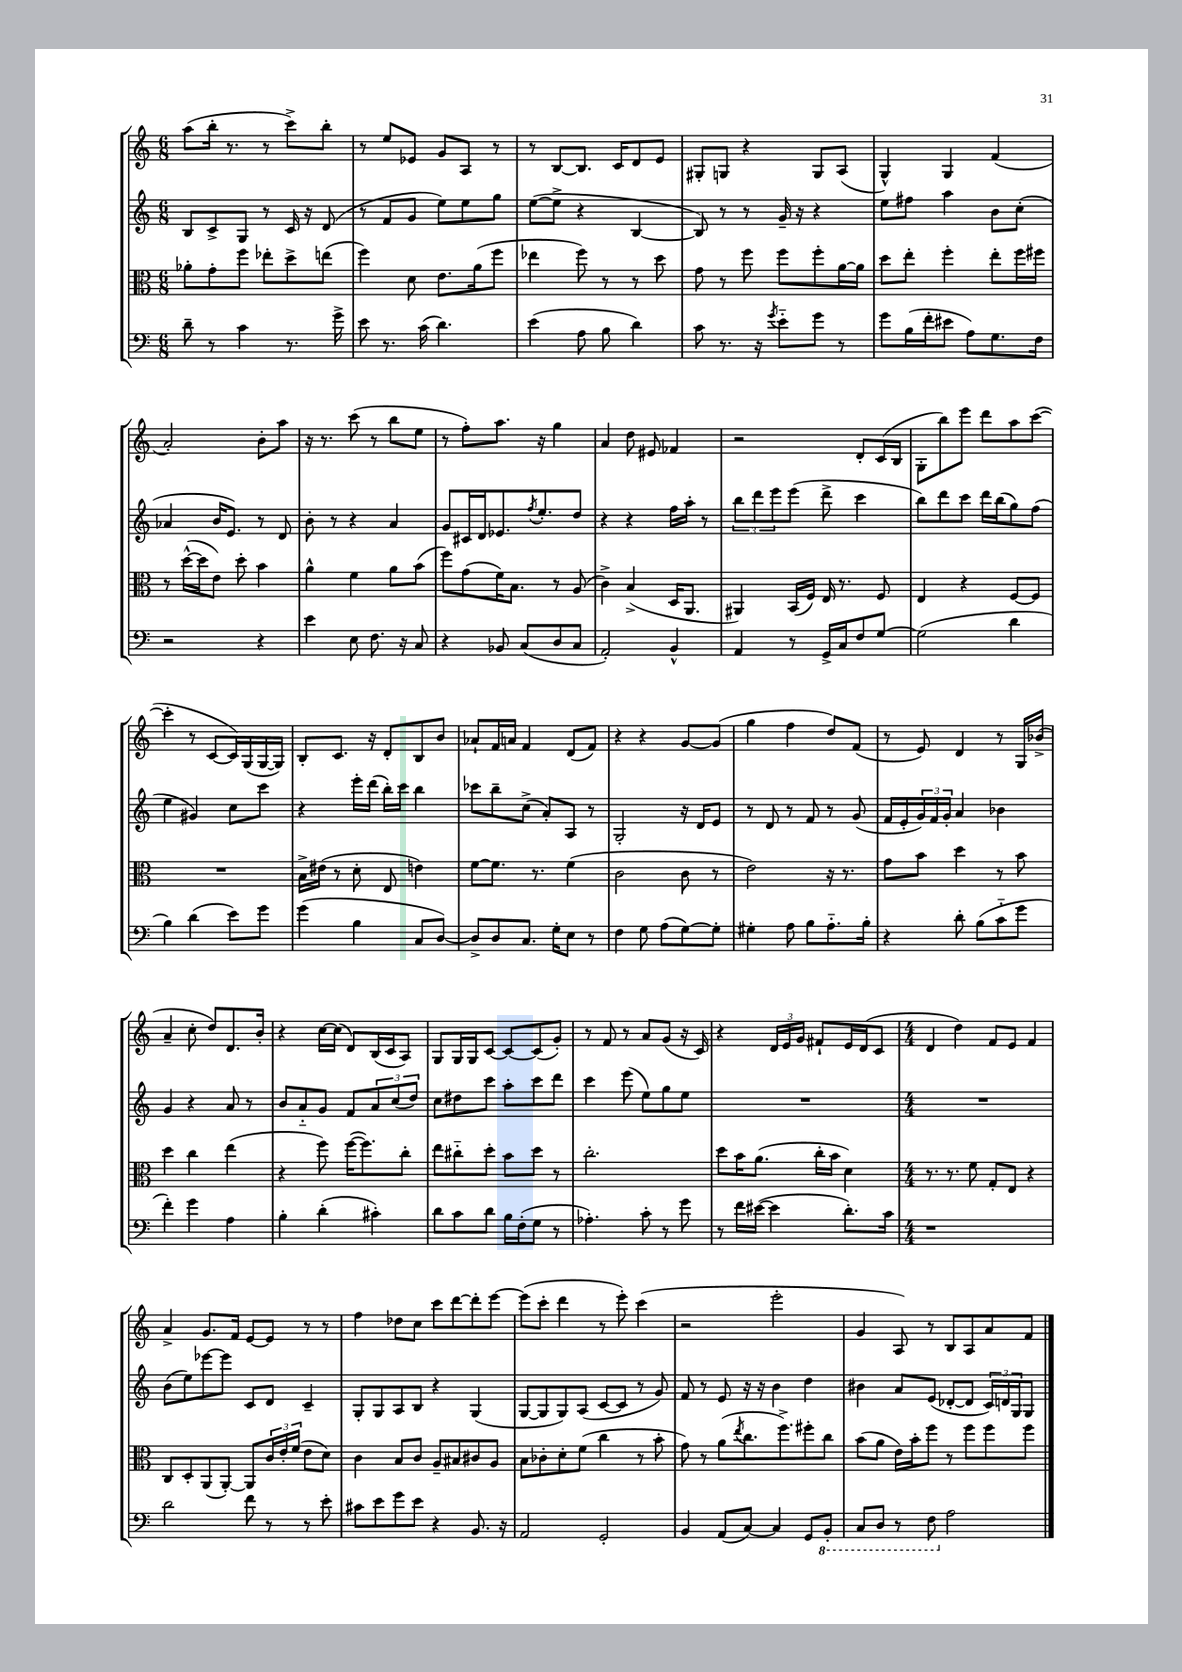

**kern	**kern	**kern	**kern
*staff4	*staff3	*staff2	*staff1
*clefF4	*clefC3	*clefG2	*clefG2
*k[]	*k[]	*k[]	*k[]
*M6/8	*M6/8	*M6/8	*M6/8
8d~	8a-'	8B	(8aa
8r	8g'	8c^	16bb'
.	.	.	8.r
4c	8ff	8G	.
.	8ee-'	8r	8r
8.r	8dd^	16c	8ccc^)
.	.	16r	.
.	(8ee	(8d	8bb'
16g^	.	.	.
=	=	=	=
8e	4ff)	8r	8r
8.r	.	8f	8ee
.	8d	8g	8e-
(16c	.	.	.
4.d)	8.e	8ee)	8g
.	.	8ee	8A
.	(16a	.	.
.	8ff	8gg	8r
=	=	=	=
(4e	4ee-	([8ee	8r
.	.	8ee^]	[8B
8A	8ff)	4r	8.B]
8B	8r	.	.
.	.	.	16c
4d)	8r	[4B	8d
.	8dd	.	8e
=	=	=	=
8c	8g	8B])	8G#'
8.r	8r	8r	8G
.	8ff	8r	4r
16r	.	.	.
8qg	.	.	.
8e'~	8ff	16g~	.
.	.	16r	.
8g	8ff'	4r	8G
8r	[16a	.	(8A
.	16a]	.	.
=	=	=	=
8g	8dd	8ee	4G^^)
(16B	8ee'	8ff#	.
16f'	.	.	.
8e#	4ff'	4aa	4G
8A)	.	.	.
8.G	8ee'	8b	(4f
.	16ff	(8cc'	.
16F	16ff#	.	.
=	=	=	=
2r	8r	4a-	2a')
.	([16dd^^	.	.
.	16dd]	.	.
.	8e)	16b	.
.	.	8.e)	.
.	8dd'	.	.
4r	4b	8r	8b'
.	.	8d	8aa
=	=	=	=
4e	4a^^	8b'	16r
.	.	.	8.r
.	.	8r	.
8E	4f	4r	(8ccc
8.F	.	.	8r
.	8a	4a	8bb
16r	.	.	.
8C	(8b	.	8ee
=	=	=	=
4r	8ff)	8g	8r
.	(8g	16c#	8ff')
.	.	16d	.
8BB-	16f)	8.e-	8.aa
.	8.B	.	.
(8C	.	.	.
.	.	8qff	.
.	.	8.ee'	16r
8D	8r	.	4gg
8C	(8A	8dd	.
=	=	=	=
2AA')	4c^)	4r	4a
.	(4B^	4r	8dd
.	.	.	8e#
4BB^^	16D	16ff	4f-
.	8.AA	16aa'	.
.	.	8r	.
=	=	=	=
4AA	4AA#)	12bb	2r
.	.	12ddd	.
.	.	12eee	.
8r	(16BB	(8eee	.
.	16F)	.	.
16GG^	16E	8ddd^	.
16C	8.r	.	.
8F	.	4ccc	8d'
[8G	8F	.	(16c
.	.	.	16B
=	=	=	=
(2G]	4E	8bb)	8G'
.	.	8ddd	8bb)
.	4r	8ccc	8eee
.	.	16ddd	8ddd
.	.	(16bb	.
4d	[8F	8gg)	8aa
.	8F]	(8ff	([8ccc
=	=	=	=
4B)	2.r	4ee	4ccc']
(4d	.	4g#)	8r
.	.	.	[8c
8e)	.	8cc	16c])
.	.	.	(16G
8g	.	8ccc	[16G
.	.	.	16G])
=	=	=	=
(4g	16B^	4r	8B'
.	(16e#	.	.
.	8r	.	8.c
4B	8d'	16eee'	.
.	.	(16ddd	16r
.	8E	16bb')	8d'
.	.	16ccc	.
8C	4e)	4bb	8B
[8D)	.	.	8b
=	=	=	=
8D^]	[8f	8ccc-	8a-`
8D	8.f]	8bb~	16f
.	.	.	16a
8.C	.	(8cc^	4f
.	8.r	.	.
.	.	8a')	.
16G'	.	.	.
8E	(4f	8A	(8d
8r	.	8r	8f)
=	=	=	=
4F	2c	2G'	4r
8G	.	.	4r
(8A	.	.	.
[8G)	8c	16r	[8g
.	.	16d	.
8G']	8r	8e	(8g]
=	=	=	=
4G#'	2e)	8r	4gg
.	.	8d	.
8A	.	8r	4ff
8B	.	8f	.
8.A'~	16r	8r	8dd)
.	8.r	.	.
.	.	(8g	(8f
16B'	.	.	.
=	=	=	=
4r	8g	16f	8r
.	.	16e'	.
.	8b	24g)	8e)
.	.	24f	.
.	.	24g'	.
8d'	4dd	4a	4d
(8B	.	.	.
8c'~	8r	4b-	8r
8g	8b	.	16G
.	.	.	(16b-^
=	=	=	=
4f')	4dd	4g	4a~
4g	4cc	4r	8cc'
.	.	.	8dd)
4A	(4ee	8a	8.d
.	.	8r	.
.	.	.	16b'
=	=	=	=
4B'	4r	8b	4r
.	.	8a'~	.
(4d'	8ff)	8g	[16cc
.	.	.	(16cc]
.	([16ff	8f	8d)
.	8.ff])	.	.
4c#')	.	12a	(16B
.	.	.	16c
.	.	(12cc	.
.	8cc'	.	8A)
.	.	12dd)	.
=	=	=	=
8d	8ee	8cc	8G
8c	8cc#'~	8dd#	16G
.	.	.	16G
8d	8dd'	8ccc	[8c
16B	8b	8aa'	8c_
(16F'	.	.	.
8G	8dd	8ccc	(8c]
8r	8r	8ddd	8g')
=	=	=	=
4.A-')	2.cc'	4ccc	8r
.	.	.	8f
.	.	(8eee	8r
8c'	.	8ee)	8a
8r	.	8gg	(8g
8g	.	8ee	16r
.	.	.	16c)
=	=	=	=
8r	8dd	2.r	4r
16f	16b	.	.
([16e#	(8.a	.	.
4e#]	.	.	24d
.	.	.	24e
.	.	.	24g
.	16cc'	.	8f#`
.	16b	.	.
8.d')	4d)	.	16e
.	.	.	(16d
.	.	.	8c
16c	.	.	.
=	=	=	=
*M4/4	*M4/4	*M4/4	*M4/4
1r	8.r	1r	4d
.	8.r	.	.
.	.	.	4dd)
.	8f	.	.
.	8G'	.	8f
.	8E	.	8e
.	4r	.	4f
=	=	=	=
2d	8C	(8b	4a^
.	8D'	8ee)	.
.	(8AA	[8eee-	8.g
.	[8AA')	8eee-]	.
.	.	.	16f
8f	8AA]	8c	[8e
8r	24c	8d	8e]
.	24e'	.	.
.	(24f	.	.
8r	8e	4c~	8r
8e'	8d)	.	8r
=	=	=	=
8c#	4c	8G'	4ff
8e	.	8G	.
8g	8B	8A	8dd-
8e	8c	8B	8cc
4r	8A~	4r	8ccc
.	8B#	.	[8ddd
8.BB	8c#	(4G	8ddd']
.	8A	.	[8eee
16r	.	.	.
=	=	=	=
2AA	8B	[8G	(8eee]
.	8c-'	8G]	8ccc'
.	8d'	8G)	4ddd
.	(8f	(8A	.
2GG'	4cc	[8c	8r
.	.	8c]	8eee')
.	8r	8r	(4ccc
.	8b'	8g)	.
=	=	=	=
4BB	8g)	8f	2r
.	8r	8r	.
(8AA	(8a	8e	.
.	8qee	.	.
[8C)	8.cc	16r	.
.	.	16r	.
4C]	.	4b	2eee'
.	8.ff^)	.	.
8GG	8ff#'	4dd	.
8BBB'	8cc	.	.
=	=	=	=
8CC	(8b	4b#	4g
8DD	8a	.	.
8r	16e)	8a	8A)
.	16b'	.	.
8FF	8ff	(8e	8r
2A	8r	[8d-'	8B
.	8ff	8d-]	8A
.	8ff	24c)	8a
.	.	24d	.
.	.	24G	.
.	8ff	8G	8f
==	==	==	==
*-	*-	*-	*-
